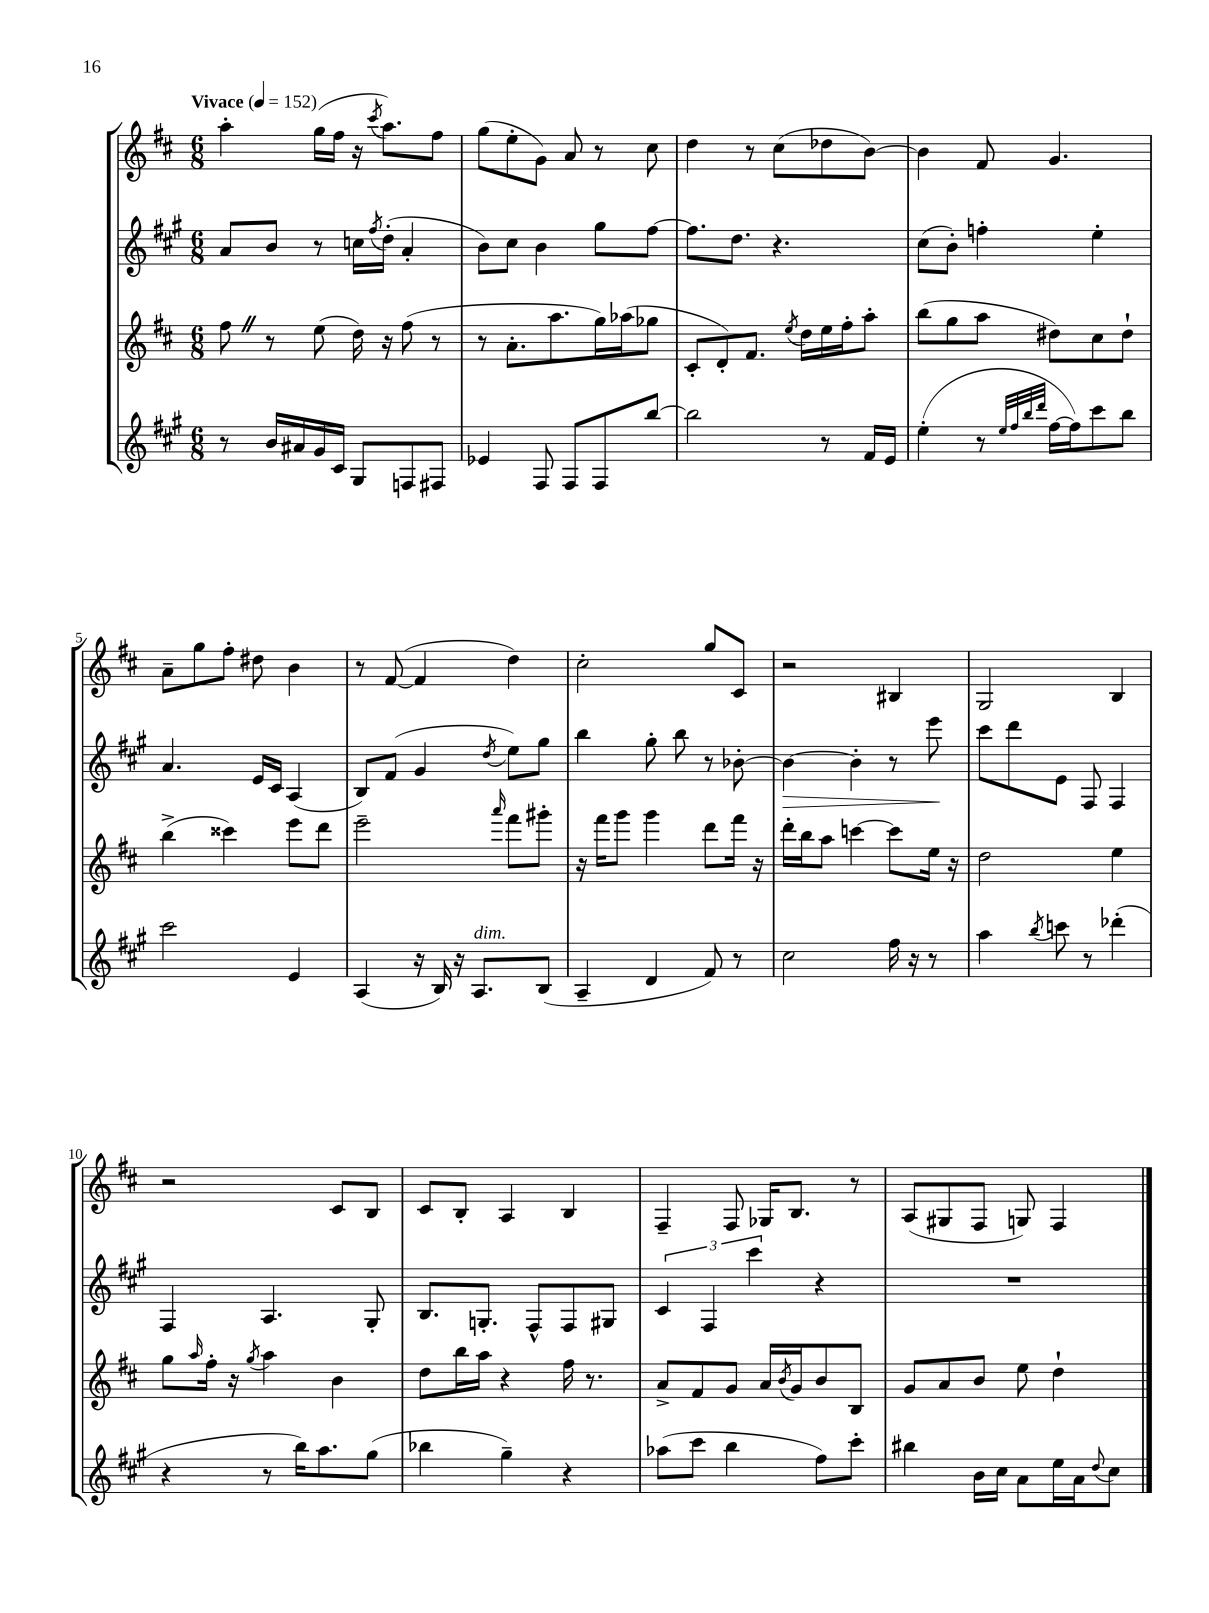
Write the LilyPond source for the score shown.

<<
\new StaffGroup <<
\new Staff = "s0" {
    \clef treble \key d \major \numericTimeSignature \time 6/8 \tempo "Vivace" 4 = 152
    a''4-. g''16( fis''16 r16 \acciaccatura { cis'''8 } a''8.) fis''8 |
    g''8( e''8-. g'8) a'8 r8 cis''8 |
    d''4 r8 cis''8( des''8 b'8~) |
    b'4 fis'8 g'4. |
    a'8-- g''8 fis''8-. dis''8 b'4 |
    r8 fis'8~( fis'4 d''4) |
    cis''2-. g''8 cis'8 |
    r2 bis4 |
    g2 b4 |
    r2 cis'8 b8 |
    cis'8 b8-. a4 b4 |
    fis4-- fis8 ges16 b8. r8 |
    a8( gis8 fis8 g8) fis4 \bar "|." |
}
\new Staff = "s1" {
    \clef treble \key a \major \numericTimeSignature \time 6/8
    a'8 b'8 r8 c''16 \acciaccatura { fis''8 } d''16-.( a'4-. |
    b'8) cis''8 b'4 gis''8 fis''8~ |
    fis''8. d''8. r4. |
    cis''8( b'8-.) f''4-. e''4-. |
    a'4. e'16 cis'16 a4( |
    b8) fis'8( gis'4 \acciaccatura { d''8 } e''8) gis''8 |
    b''4 gis''8-. b''8 r8 bes'8~-. |
    bes'4~\> bes'4-. r8 e'''8\! |
    cis'''8 d'''8 e'8 fis8 fis4 |
    fis4 a4. gis8-. |
    b8. g8.-. fis8-^ fis8 gis8 |
    \tuplet 3/2 { cis'4 fis4 cis'''4 } r4 |
    R2. \bar "|." |
}
\new Staff = "s2" {
    \clef treble \key d \major \numericTimeSignature \time 6/8
    fis''8 \once \override BreathingSign.text = \markup { \musicglyph "scripts.caesura.straight" } \breathe r8 e''8( d''16) r16 fis''8( r8 |
    r8 a'8.-. a''8. g''16) aes''16( ges''8 |
    cis'8-. d'8-.) fis'8. \acciaccatura { e''8 } d''16 e''16 fis''16-. a''8-. |
    b''8( g''8 a''8 dis''8) cis''8 dis''8-! |
    b''4->( cisis'''4) e'''8 d'''8 |
    e'''2-- \grace { a'''16 } fis'''8 gis'''8-. |
    r16 fis'''16 g'''8 g'''4 d'''8 fis'''16 r16 |
    d'''16-. b''16 a''8 c'''4~ c'''8 e''16 r16 |
    d''2 e''4 |
    g''8 \grace { a''16 } fis''16-. r16 \acciaccatura { g''8 } a''4 b'4 |
    d''8 b''16 a''16 r4 fis''16 r8. |
    a'8-> fis'8 g'8 a'16 \acciaccatura { b'8 } g'16 b'8 b8 |
    g'8 a'8 b'8 e''8 d''4-! \bar "|." |
}
\new Staff = "s3" {
    \clef treble \key a \major \numericTimeSignature \time 6/8
    r8 b'16 ais'16 gis'16 cis'16 gis8 f8 fis8 |
    ees'4 fis8 fis8 fis8 b''8~ |
    b''2 r8 fis'16 e'16 |
    e''4-.( r8 \grace { e''32 fis''32 b''32 d'''32 } fis''16~ fis''16) cis'''8 b''8 |
    cis'''2 e'4 |
    a4( r16 b16) r16 a8.^\markup { \italic "dim." } b8( |
    a4-- d'4 fis'8) r8 |
    cis''2 fis''16 r16 r8 |
    a''4 \acciaccatura { b''8 } c'''8 r8 des'''4-.( |
    r4 r8 b''16) a''8. gis''8( |
    bes''4 gis''4--) r4 |
    aes''8( cis'''8 b''4 fis''8) cis'''8-. |
    bis''4 b'16 cis''16 a'8 e''16 a'16 \appoggiatura { d''8 } cis''8 \bar "|." |
}
>>
>>
